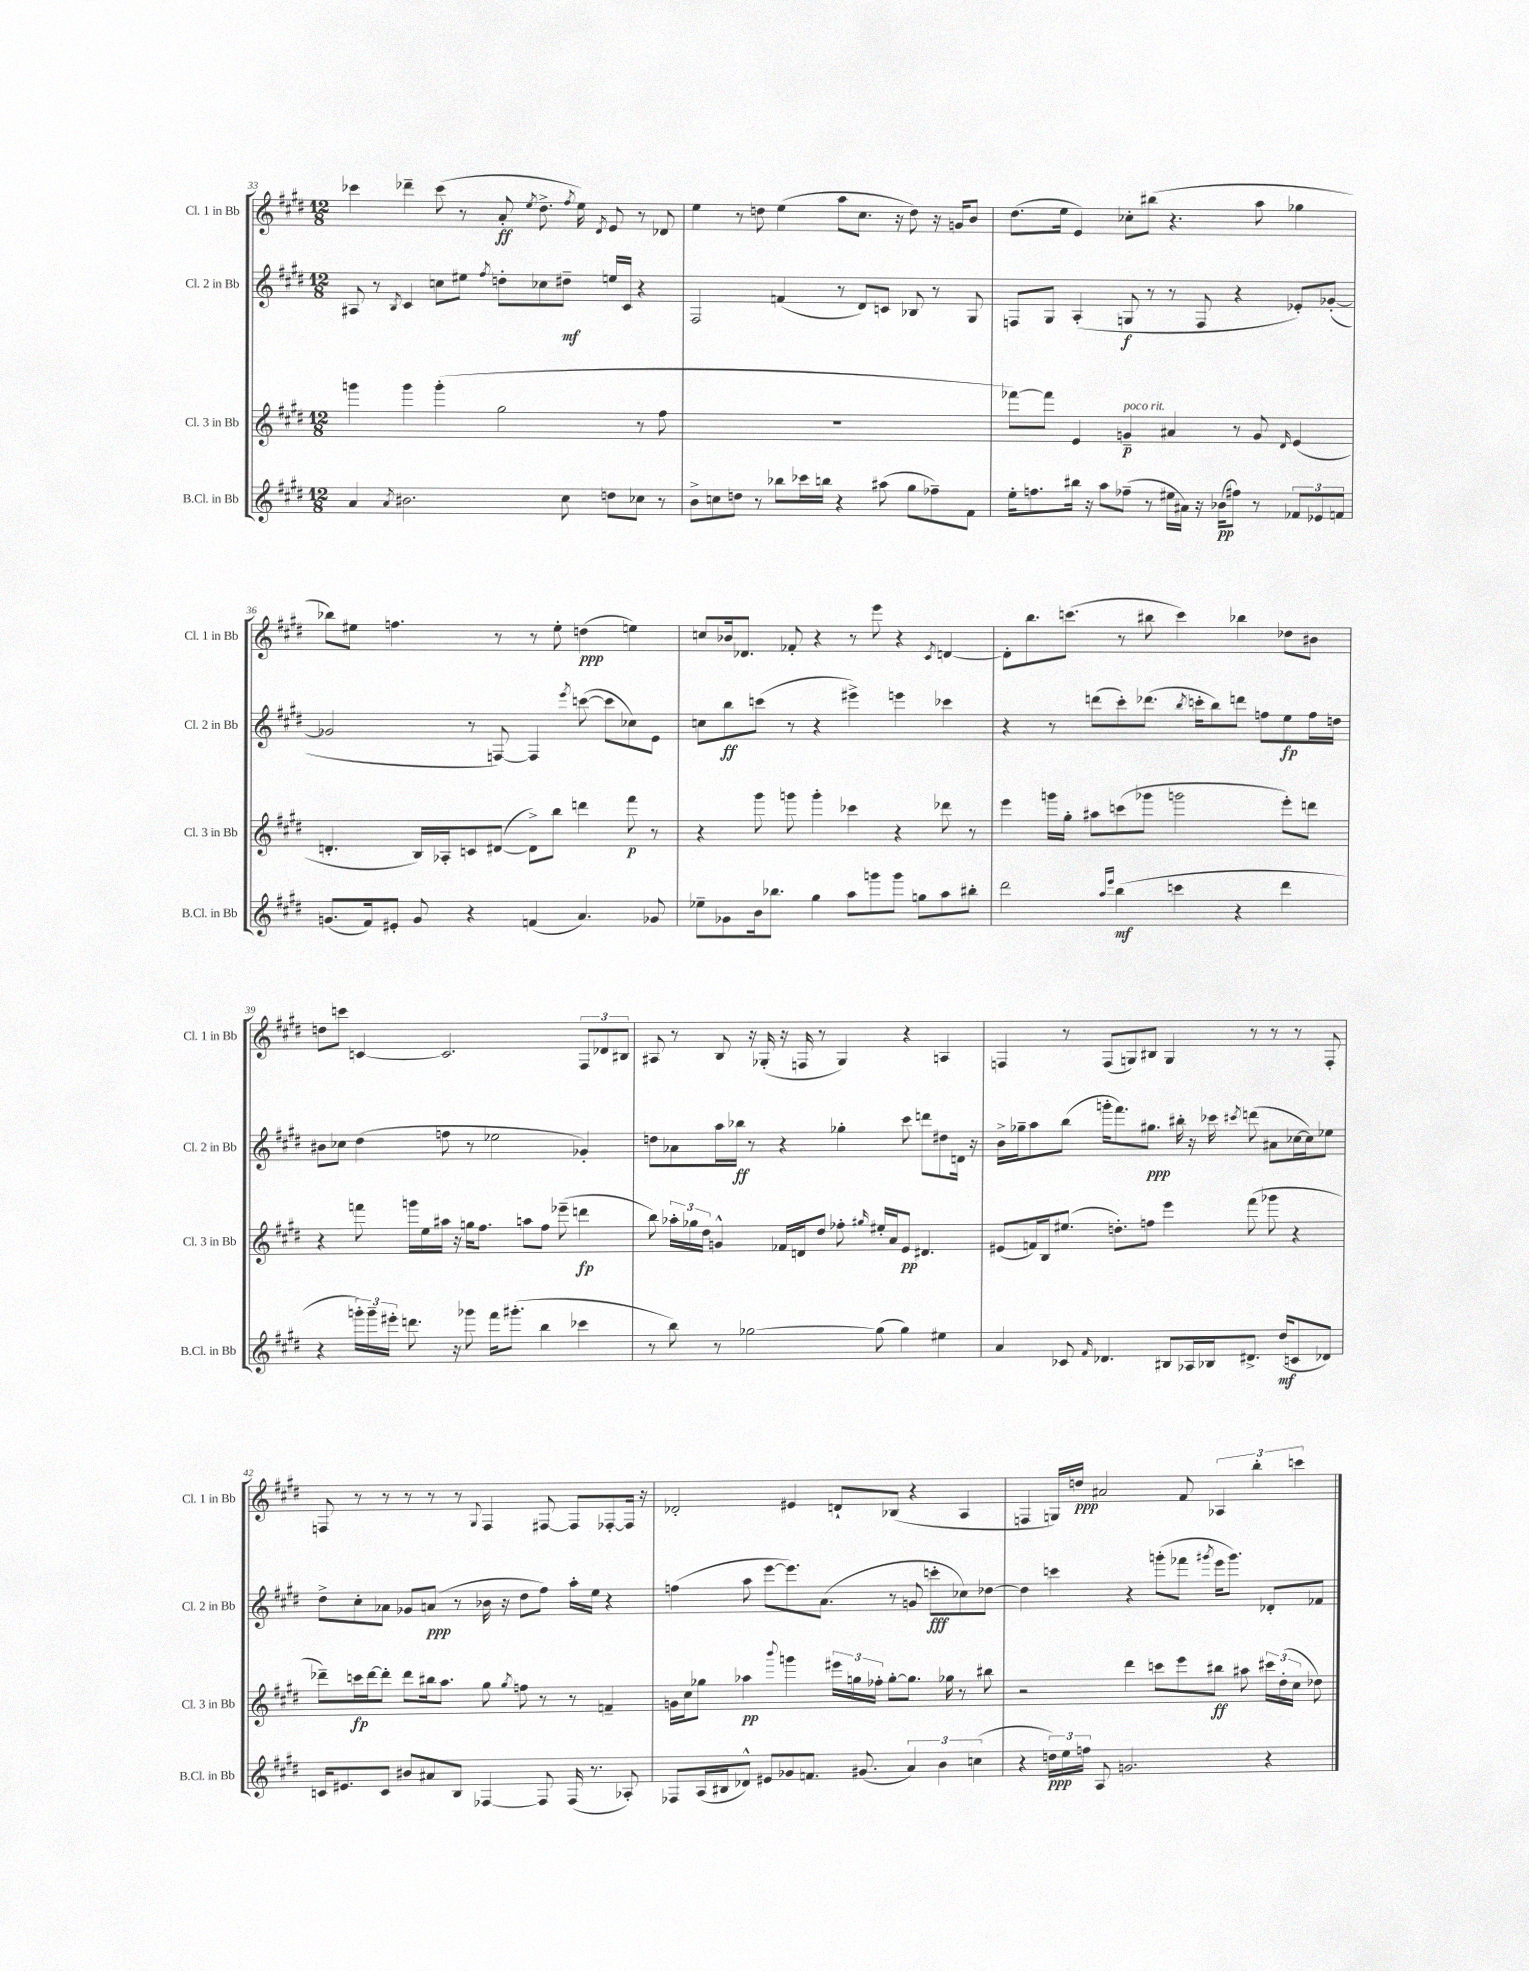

**kern	**dynam	**kern	**dynam	**kern	**dynam	**kern	**dynam
*part4	*part4	*part3	*part3	*part2	*part2	*part1	*part1
*staff4	*staff4	*staff3	*staff3	*staff2	*staff2	*staff1	*staff1
*I"B.Cl. in Bb	*	*I"Cl. 3 in Bb	*	*I"Cl. 2 in Bb	*	*I"Cl. 1 in Bb	*
*I'B.Cl. in Bb	*	*I'Cl. 3 in Bb	*	*I'Cl. 2 in Bb	*	*I'Cl. 1 in Bb	*
*clefG2	*	*clefG2	*	*clefG2	*	*clefG2	*
*k[f#c#g#d#]	*	*k[f#c#g#d#]	*	*k[f#c#g#d#]	*	*k[f#c#g#d#]	*
*M12/8	*	*M12/8	*	*M12/8	*	*M12/8	*
=33	=33	=33	=33	=33	=33	=33	=33
4a/	.	4gggn\	.	8A#X/	.	4ccc-X\	.
.	.	.	.	8r	.	.	.
8qa/	.	.	.	8qB/	.	.	.
2.b#X\	.	4ggg\	.	4c#/	.	4ddd-X~\	.
.	.	(4ggg'\	.	8ccn\L	.	(8ccc-\	.
.	.	.	.	8ee#X\J	.	8r	.
.	.	.	.	8qff#/	.	.	.
.	.	2gg#\	.	8ddn'\L	.	8a'/	ff
.	.	.	.	.	.	8qee/	.
.	.	.	.	8cc-X\	.	8.dd#^\	.
8cc#\	.	.	.	8dd#X~\J	mf	.	.
.	.	.	.	.	.	8qff#/	.
.	.	.	.	.	.	16ee\)	.
.	.	.	.	.	.	8qd#/	.
8ddn\L	.	.	.	16een/LL	.	8e/	.
.	.	.	.	16c#/JJ	.	.	.
8cc-X\J	.	8r	.	4r	.	8r	.
8r	.	8ff#\	.	.	.	8d-X/	.
=34	=34	=34	=34	=34	=34	=34	=34
8b^\L	.	1.r	.	2F#/	.	4ee\	.
8ccn\	.	.	.	.	.	.	.
8ddn\J	.	.	.	.	.	8r	.
8r	.	.	.	.	.	8ddn\	.
8bb-X\L	.	.	.	(4fn/	.	(4ee\	.
16ccc-X\L	.	.	.	.	.	.	.
16bbn\JJ	.	.	.	.	.	.	.
4r	.	.	.	8r	.	8aa\L	.
.	.	.	.	8d#/L)	.	8.cc#\J	.
(8aa#X\	.	.	.	8cn/J	.	.	.
.	.	.	.	.	.	16r	.
8gg#\L	.	.	.	8B-X/	.	8dd\)	.
8ff-X~\)	.	.	.	8r	.	16r	.
.	.	.	.	.	.	16gn/KL	.
8f#\J	.	.	.	8G#/	.	8b/J	.
=35	=35	=35	=35	=35	=35	=35	=35
16ee'\KL	.	[8fff-X\L)	.	8Fn/L	.	(8.dd#\L	.
8.ffn\	.	.	.	.	.	.	.
.	.	8fff-\J]	.	8G#/J	.	.	.
.	.	.	.	.	.	16ee\Jk	.
16bb#X\Jk	.	4e/	.	(4A'/	.	4e/)	.
16r	.	.	.	.	.	.	.
8aa\L	.	.	.	.	.	.	.
!	!	!LO:TX:a:i:t=poco rit.	!	!	!	!	!
(8ff-X~\J	.	4gn~/	p	8Gn/	f	8cc-X'\L	.
8r	.	.	.	8r	.	(8bb#X\J	.
16ee#X\LL	.	4a#X/	.	8r	.	4.r	.
16a#X\JJ)	.	.	.	.	.	.	.
16r	.	.	.	8F/	.	.	.
(16b-X\KL	pp	.	.	.	.	.	.
8ff#X\J)	.	8r	.	4r	.	.	.
8r	.	8g/	.	.	.	8aa\	.
.	.	16qqd#/	.	.	.	.	.
12f-X/L	.	(4e/	.	8e-X'/L)	.	4gg-X\	.
12e-X/	.	.	.	.	.	.	.
.	.	.	.	([8g-X'/J	.	.	.
12fn/J	.	.	.	.	.	.	.
!!LO:LB:g=z
=36	=36	=36	=36	=36	=36	=36	=36
(8.gn/L	.	4.dn'/	.	2g-X/]	.	8bb-X\L)	.
.	.	.	.	.	.	8ee#X\J	.
16f#/k)	.	.	.	.	.	.	.
8e#X'/J	.	.	.	.	.	4.ffn\	.
8g/	.	16B/LL)	.	.	.	.	.
.	.	16A-X'/J	.	.	.	.	.
4r	.	8cn/	.	8r	.	.	.
.	.	([8d#X/J	.	[8Fn/)	.	8r	.
(4fn/	.	8d#^\L])	.	4F/]	.	8r	.
.	.	8bb\J	.	.	.	8ee#'\	.
.	.	.	.	8qeee/	.	.	.
4.a/)	.	4dddn\	.	([8cccn\	.	(4ddn\	ppp
.	.	.	.	8ccc\L]	.	.	.
.	.	8fff#\	p	8cc-X\)	.	4een\)	.
8g-X/	.	8r	.	8e\J	.	.	.
=37	=37	=37	=37	=37	=37	=37	=37
8ee-X~\L	.	4r	.	8ccn\L	.	8ccn/L	.
8g-X\	.	.	.	8bb\	ff	16b-X/k	.
.	.	.	.	.	.	8.d-X/J	.
16b\k	.	8ggg#\	.	(8cccn\J	.	.	.
8.bb-X\J	.	.	.	.	.	.	.
.	.	8gggn\	.	8r	.	8f-X'/	.
4gg#\	.	4ggg'\	.	4r	.	4r	.
8aa\L	.	4ccc-X\	.	4eee#X^\)	.	8r	.
8gggn\	.	.	.	.	.	8eee\	.
8ggg\J	.	4r	.	4eeen\	.	4r	.
8ggn\L	.	.	.	.	.	.	.
.	.	.	.	.	.	8qc#/	.
8aa\	.	8ddd-X\	.	4ccc-X\	.	[4dn/	.
8bb#X'\J	.	8r	.	.	.	.	.
=38	=38	=38	=38	=38	=38	=38	=38
2ddd#\	.	4eee\	.	4r	.	8d'\L]	.
.	.	.	.	.	.	8.bb\	.
.	.	16gggn\LL	.	8r	.	.	.
.	.	16gg#'\JJ	.	.	.	(8.cccn\J	.
.	.	8aa#X\L	.	(8dddn\L	.	.	.
16qqaa/LL	.	.	.	.	.	.	.
16qqeee/JJ	.	.	.	.	.	.	.
(4bb\	mf	(8cccn\	.	8ccc#'\)	.	8r	.
.	.	8ggg-X\J	.	(8.ddd-X\J	.	8bb#X\	.
4cccn\	.	2gggn\	.	.	.	4ccc\)	.
.	.	.	.	8qbb/	.	.	.
.	.	.	.	16cccn'\KL	.	.	.
.	.	.	.	8bb\)	.	.	.
4r	.	.	.	8dddn\J	.	4bb-X\	.
.	.	.	.	8ffn\L	.	.	.
4ddd#\	.	8eee'\L)	.	8ee\	fp	8dd-X\L	.
.	.	8dddn\J	.	16ff\L	.	8b#X\J	.
.	.	.	.	16ddn\JJ	.	.	.
!!LO:LB:g=z
=39	=39	=39	=39	=39	=39	=39	=39
4r	.	4r	.	8b#X\L	.	8ddn\L	.
.	.	.	.	8cc-X\J	.	8cccn\J	.
24gggn'\LL)	.	8fffn\	.	(4dd#\	.	[4cn/	.
24ggg~\	.	.	.	.	.	.	.
24eee#X'\JJ	.	.	.	.	.	.	.
8.dddn\	.	16gggn\LL	.	.	.	.	.
.	.	16ee\	.	.	.	.	.
.	.	16aa#X\JJ	.	8ffn\	.	2.c/]	.
16r	.	16r	.	.	.	.	.
8ggg-X\	.	16ggn\KL	.	8r	.	.	.
.	.	8.ff#\J	.	.	.	.	.
16fff#\KL	.	.	.	2ee-X\	.	.	.
(8.ggg#X'\J	.	.	.	.	.	.	.
.	.	8aan\L	.	.	.	.	.
4bb\	.	8ff#\J	.	.	.	.	.
.	.	(8eee-X~\	.	.	.	.	.
4ccc-X\	.	4dddn\	fp	4g-X'/)	.	12F#/L	.
.	.	.	.	.	.	12d-X/	.
.	.	.	.	.	.	12B#X/J	.
=40	=40	=40	=40	=40	=40	=40	=40
8r	.	8bb\)	.	8ddn\L	.	8A#X/	.
8bb\)	.	24aa-X'\LL	.	8a-X\	.	8r	.
.	.	24gg-X\	.	.	.	.	.
.	.	24dd#\JJ	.	.	.	.	.
8r	.	4gn^^/	.	16aa\L	.	8B/	.
.	.	.	.	16bb-X\JJ	ff	.	.
[2gg-X\	.	.	.	8r	.	16r	.
.	.	.	.	.	.	(16G-X'/	.
.	.	16f-X/LL	.	4r	.	16r	.
.	.	16dn/J	.	.	.	16Fn/	.
.	.	8dd#/J	.	.	.	8r	.
.	.	8ff-X'\	.	4gg-X'\	.	4G-/)	.
.	.	16qqgg#X/	.	.	.	.	.
(8gg-\]	.	16ee#X'/LL	.	.	.	.	.
.	.	16a/J	.	.	.	.	.
4gg-\)	.	8e/J	pp	8ccc#\	.	4r	.
.	.	4.d#X/	.	8dddn\L	.	.	.
4ee#X\	.	.	.	8dd#X\	.	4An/	.
.	.	.	.	16dn\Jk	.	.	.
.	.	.	.	16r	.	.	.
=41	=41	=41	=41	=41	=41	=41	=41
4a/	.	(8e#X/L	.	16b^\LL	.	4Fn/	.
.	.	.	.	16gg-X~\J	.	.	.
.	.	16fn/L)	.	8aa\	.	.	.
.	.	16B/J	.	.	.	.	.
8c-X/	.	(8.ee#X/J	.	(8bb\J	.	8r	.
16qqf#/	.	.	.	.	.	.	.
4.d-X/	.	.	.	16gggn'\KL	.	(8F/L	.
.	.	8.ddn'\L)	.	8.fff#\)	.	.	.
.	.	.	.	.	.	8Gn/)	.
.	.	8ffn\J	.	8.gg#X\J	ppp	8B#X/J	.
8B#X/L	.	4eee\	.	.	.	4G/	.
.	.	.	.	16bb#X'\	.	.	.
16A-X/L	.	.	.	16r	.	.	.
16B-X/J	.	.	.	16ccc-X\	.	.	.
.	.	.	.	8qccc#X/	.	.	.
8.d#X^/J	.	(8fff#\	.	(8dddn\	.	8r	.
.	.	8ggg-X\	.	8a#X\L	.	8r	.
(16dd#/KL	mf	.	.	.	.	.	.
8cn/	.	4r	.	[16cc-X\L	.	8r	.
.	.	.	.	16cc-\J])	.	.	.
8d-X/J)	.	.	.	8ee-X\J	.	8F'/	.
!!LO:LB:g=z
=42	=42	=42	=42	=42	=42	=42	=42
16cn/KL	.	8ddd-X~\L)	.	8dd#^\L	.	8Fn/	.
8.e#X/	.	.	.	.	.	.	.
.	.	16cccn\L	fp	8cc#'\	.	8r	.
.	.	[16ddd-\J	.	.	.	.	.
8c/J	.	8ddd-'\J]	.	8a-X\J	.	8r	.
8b#X/L	.	8ddd-\L	.	8g-X/L	.	8r	.
8a#X/	.	16bb#X\k	.	(8an/J	ppp	8r	.
.	.	8.aa\J	.	.	.	.	.
8B/J	.	.	.	8r	.	8r	.
.	.	.	.	.	.	8qqG#/	.
[4F-X/	.	8gg#\	.	16b-X\	.	4F/	.
.	.	.	.	16r	.	.	.
.	.	8qgg#/	.	.	.	.	.
.	.	8ffn\	.	8dd#\L	.	.	.
8F-/]	.	8r	.	8ff#\J)	.	[8F#X/	.
(16F-/	.	8r	.	16aa'\LL	.	8F#/L]	.
8.r	.	.	.	16ee\JJ	.	.	.
.	.	4fn~/	.	4r	.	[8F-X'/	.
8A-X'/)	.	.	.	.	.	16F-/Jk]	.
.	.	.	.	.	.	16r	.
=43	=43	=43	=43	=43	=43	=43	=43
8F-X/L	.	16gn\LL	.	(4ffn\	.	2d-X'/	.
.	.	16cc#\J	.	.	.	.	.
(16A/L	.	8gg-X\J	.	.	.	.	.
16B#X/J	.	.	.	.	.	.	.
8d-X^^/J)	.	4aa-X\	pp	8aa\	.	.	.
8e#X/L	.	.	.	[8eee\L	.	.	.
.	.	8qqbbb/	.	.	.	.	.
8g-X/	.	4gggn\	.	8.eee\])	.	4e#X/	.
8.fn/J	.	.	.	.	.	.	.
.	.	.	.	(8.a\J	.	.	.
.	.	24eee#X\LL	.	.	.	8dn`/L	.
.	.	24ggn\	.	.	.	.	.
(8.g#X/	.	.	.	.	.	.	.
.	.	24ff-X'\JJ	.	.	.	.	.
.	.	[8gg'\L	.	8r	.	(8B-X/J	.
6a/)	.	8.gg\J]	.	8gn/	.	4r	.
.	.	.	.	8cccn'\L	fff	.	.
6b\	.	.	.	.	.	.	.
.	.	16gg-X\	.	.	.	.	.
.	.	8r	.	8cc-X\)	.	4A/	.
(6ccn\	.	.	.	.	.	.	.
.	.	8bb#X\	.	[8dd-X\J	.	.	.
=44	=44	=44	=44	=44	=44	=44	=44
4r	.	2r	.	4dd-\]	.	4Fn/	.
24ddn\LL)	ppp	.	.	4cccn\	.	16Gn/LL)	.
24ee\	.	.	.	.	.	.	.
.	.	.	.	.	.	16ddn/JJ	ppp
24ffn\JJ	.	.	.	.	.	.	.
8A/	.	.	.	.	.	2a#X/	.
2.gn/	.	4ddd#\	.	4r	.	.	.
.	.	8cccn\L	.	(8gggn'\L	.	.	.
.	.	8eee\	.	8fff-X\J	.	8f#/	.
.	.	.	.	8qggg#X/	.	.	.
.	.	8bb#X\J	ff	16eee\KL	.	6A-X/	.
.	.	.	.	8.ggg#\J)	.	.	.
.	.	8aa#X\	.	.	.	.	.
.	.	.	.	.	.	6bb'\	.
4r	.	24ccc#X\LL	.	8d-X'/L	.	.	.
.	.	(24dd#'\	.	.	.	.	.
.	.	24cc#\JJ	.	.	.	6cccn\	.
.	.	8dd-X\)	.	8f-X/J	.	.	.
==	==	==	==	==	==	==	==
*-	*-	*-	*-	*-	*-	*-	*-
